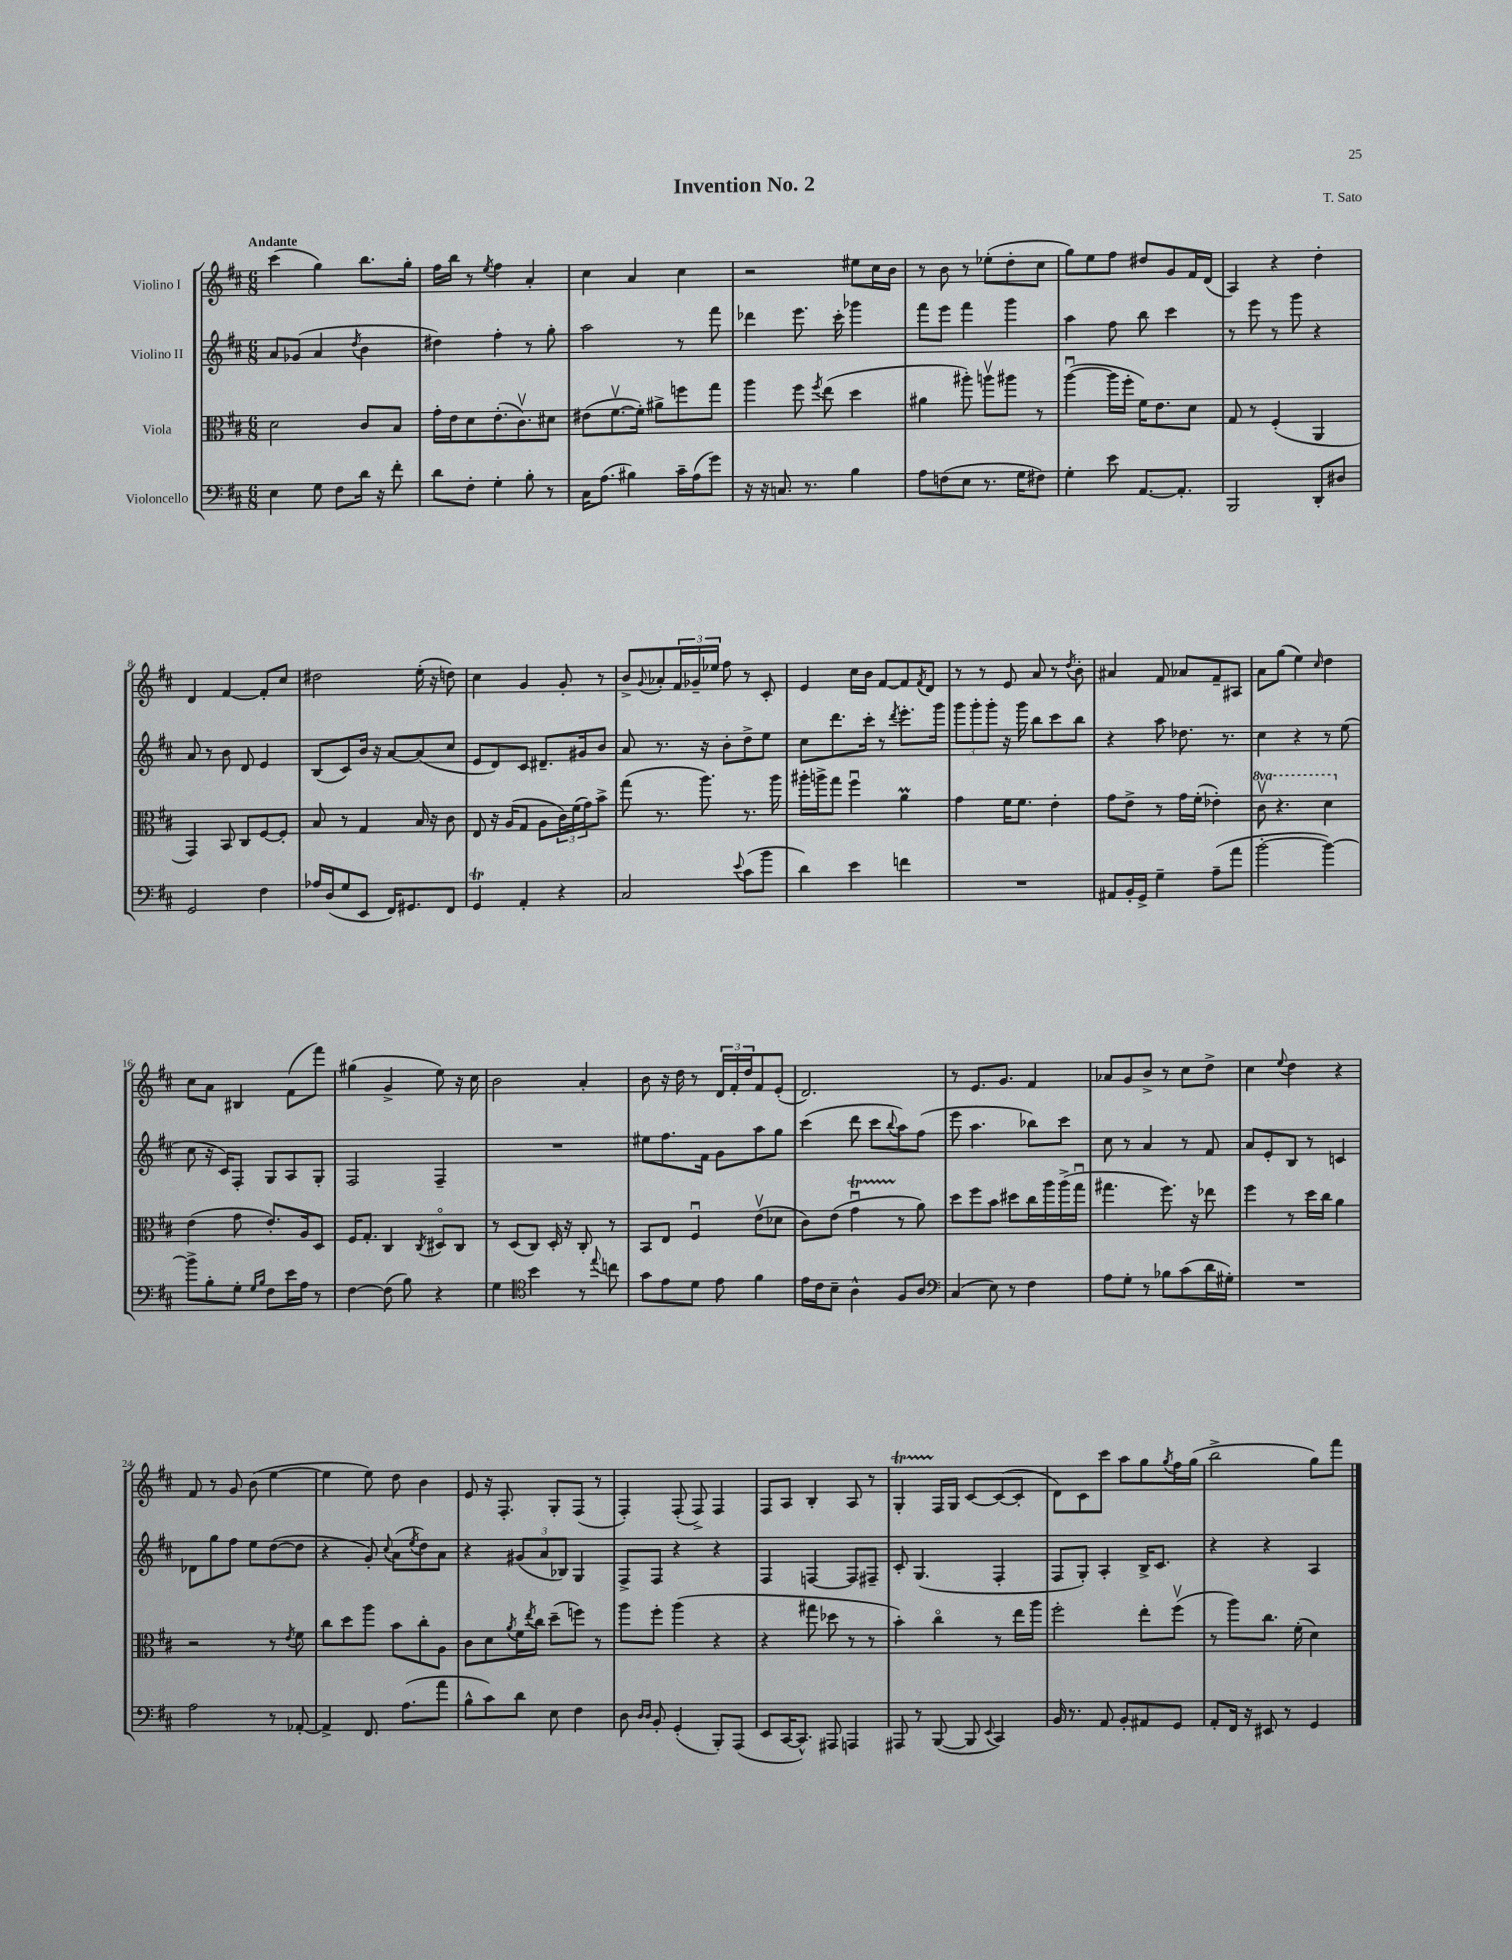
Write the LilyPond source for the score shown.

\header { title = "Invention No. 2" composer = "T. Sato" }
<<
\new StaffGroup <<
\new Staff = "s0" \with { instrumentName = "Violino I" } {
    \clef treble \key d \major \numericTimeSignature \time 6/8 \tempo "Andante"
    cis'''4( g''4) b''8. g''16-. |
    fis''16 b''16 r8 \acciaccatura { e''8 } fis''4 a'4-. |
    cis''4 a'4 cis''4 |
    r2 eis''8 cis''16 b'16 |
    r8 b'8 r8 ees''8-.( d''8-. cis''8 |
    g''8) e''8 fis''8 dis''8 g'8 fis'16 d'16( |
    a4) r4 d''4-. |
    d'4 fis'4~ fis'8-. cis''8 |
    dis''2 e''16-.( r16 d''8) |
    cis''4 g'4 g'8-. r8 |
    b'8-> \appoggiatura { g'8 } aes'8-. \tuplet 3/2 { fis'16 ges'16-- ees''16 } fis''8 r8 cis'8-. |
    e'4 cis''16 b'16 fis'8~ fis'8 \acciaccatura { fis'8 } d'8 |
    r8 r8 e'8 a'8 r8 \acciaccatura { d''8 } b'8-. |
    ais'4 fis'8 aes'8 fis'8-- ais8 |
    a'8 g''8( e''4) \grace { cis''16 } d''4 |
    cis''8 a'8 bis4 fis'8( fis'''8) |
    gis''4( g'4-> e''8) r16 cis''16 |
    b'2 a'4-. |
    b'8 r16 d''16 r8 \tuplet 3/2 { d'16 fis'16-. d''16 } fis'8 e'8-.( |
    d'2.) |
    r8 e'8. g'8. fis'4 |
    aes'8 g'8 b'8-> r8 cis''8 d''8-> |
    cis''4 \appoggiatura { e''8 } d''4 r4 |
    fis'8 r8 g'8 b'8( e''4~ |
    e''4 e''8) d''8 b'4 |
    e'8 r16 fis8.-. g8-. fis8( r8 |
    fis4-.) fis8-.( fis8->) fis4 |
    fis8 a8 b4-. a8 r8 |
    g4-.\startTrillSpan fis16\stopTrillSpan g16 cis'8~ cis'8~( cis'8-. |
    d'8) cis'8 cis'''8 a''8 g''8 \acciaccatura { g''8 } fis''16 g''16( |
    b''2-> g''8) fis'''8 \bar "|." |
}
\new Staff = "s1" \with { instrumentName = "Violino II" } {
    \clef treble \key d \major \numericTimeSignature \time 6/8
    a'8 ges'8( a'4 \acciaccatura { d''8 } b'4 |
    dis''4) fis''4-. r8 g''8-. |
    a''2 r8 fis'''8 |
    des'''4 e'''8. cis'''16-. ges'''4 |
    fis'''8 e'''8 fis'''4 g'''4 |
    a''4 fis''8 b''8 cis'''4 |
    r8 e'''8 r8 g'''8 r4 |
    a'8 r8 b'8 d'8 e'4 |
    b8( cis'8) b'16 r16 a'8~ a'8( cis''8 |
    e'8 d'8) cis'8 dis'8.-- gis'16 b'8 |
    a'8 r8. r16 b'8-. d''8-> e''8 |
    cis''8 d'''8. cis'''16-. r8 \acciaccatura { d'''8 } e'''8.-. g'''16 |
    \tuplet 3/2 { g'''8 g'''8-. g'''8-. } r16 g'''16 b''8 cis'''8 b''8 |
    r4 a''8 des''8. r8. |
    cis''4 r4 r8 e''8( |
    cis''8 r16 cis'16) fis8-. g8 a8 g8-. |
    fis2 fis4-- |
    R2. |
    eis''8 fis''8. fis'16 g'8 a''8 g''8 |
    cis'''4( d'''8 cis'''8 \appoggiatura { b''8 } a''8) fis''8( |
    e'''8 a''4. bes''8) cis'''8 |
    cis''8 r8 a'4 r8 fis'8 |
    a'8 e'8-. b8 r8 c'4 |
    des'8 g''8 fis''8 e''8 d''8~( d''8 |
    r4 g'8-.) \appoggiatura { cis''8 } a'8( \acciaccatura { e''8 } d''8) a'8 |
    r4 \tuplet 3/2 { gis'8( a'8 bes8) } g4 |
    fis8-> fis8 r4 r4 |
    fis4 f4~ f8 fis8-- |
    cis'8-. g4.( fis4-. |
    fis8 g8-.) a4-. b16-> cis'8. |
    r4 r4 a4 \bar "|." |
}
\new Staff = "s2" \with { instrumentName = "Viola" } {
    \clef alto \key d \major \numericTimeSignature \time 6/8 \set Staff.ottavationMarkups = #ottavation-simple-ordinals
    d'2 cis'8 b8 |
    g'16-. e'16 d'8 e'8.-.( cis'8.\upbow) dis'8 |
    eis'8( fis'8.~\upbow fis'16-.) ais'8-> f''8 g''8 |
    a''4 fis''8 \acciaccatura { fis''8 } e''8( d''4 |
    ais'4 ais''8-.) a''8\upbow ais''8 r8 |
    a''4~\downbow( a''16 fis''16-. fis'16) e'8. d'8 |
    g8 r8 fis4-.( a,4 |
    g,4) b,8 cis8 fis8~ fis8-. |
    b8 r8 g4 b16 r16 cis'8 |
    e8 r16 a16( g8 a8 \tuplet 3/2 { cis'16) fis'16( g'16) } b'8-> |
    g''8( r8. a''8.) r8. a''16 |
    ais''16-. a''16-> g''8 fis''4\downbow a'4\prall |
    g'4 fis'16 fis'8. e'4-. |
    g'8 e'8-> r8 g'16 fis'16-.( ees'4-.) |
    \ottava #1 cis''8\upbow r4. d''4 \ottava #0 |
    e'4( g'8 e'8.-.) a16 d8 |
    fis16 g8.-. cis4 \acciaccatura { cis8 } dis8\flageolet cis8 |
    r8 d8( cis8) d16-. r16 cis8-. r8 |
    b,8 e8 fis4\downbow e'8\upbow( des'8 |
    cis'8) e'8( g'4\downbow\startTrillSpan r8\stopTrillSpan a'8) |
    d''8 fis''8 b'8 dis''8 cis''16 a''16 a''16->( g''16\downbow |
    gis''4. fis''8.) r16 ees''8 |
    fis''4 r8 d''16 cis''16 a'4 |
    r2 r8 \acciaccatura { e'8 } fis'8 |
    cis''8 d''8 a''8 b'8 cis''8-. a8 |
    cis'8 d'8 \acciaccatura { a'8 } fis'16 \acciaccatura { e''8 } cis''16 d''8--( f''8) r8 |
    a''8 fis''8-. a''4( r4 |
    r4 gis''8 des''8 r8 r8 |
    b'4-.) cis''4\flageolet r8 e''16 a''16 |
    fis''2-. e''8-. fis''8\upbow( |
    r8 a''8) cis''8. fis'16-.( d'4) \bar "|." |
}
\new Staff = "s3" \with { instrumentName = "Violoncello" } {
    \clef bass \key d \major \numericTimeSignature \time 6/8
    e4 g8 fis8 d'16 r16 fis'8-. |
    d'8 fis8-. g4-. b8-. r8 |
    cis16 a8.( bis4) cis'16-- a16( g'8) |
    r16 r16 c8. r8. b4 |
    a8 f8( e8 r8. g16 fis8) |
    g4-. e'8 a,8.~ a,8.-. |
    b,,2 d,8-. dis8 |
    g,2 fis4 |
    aes16 d16( g8 e,8 fis,16) gis,8. fis,8 |
    g,4\trill a,4-. r4 |
    cis2 \appoggiatura { e'8 } cis'8( b'8 |
    d'4) e'4 f'4 |
    R2. |
    ais,8 b,16-. g,16-> g4-- a8--( a'8 |
    b'2~-. b'4~) |
    b'8-> b8-. g8-. \grace { g16 b16 } fis8 e'16 a16 r8 |
    fis4~ fis8( b8) r4 |
    g4 \clef tenor b'4 r8 \appoggiatura { e''8 } c''8 |
    g'8 e'8 d'8 e'8 fis'4 |
    e'16 cis'16 b8-- a4-^ fis8 a8 |
    \clef bass cis4( e8) r8 fis4 |
    a8 g8-. r8 bes8 cis'8( d'16 gis16-.) |
    R2. |
    a2 r8 aes,8~-. |
    aes,4-> fis,8. a8.( a'8 |
    b8-^ cis'8) d'8 e8 fis4 |
    d8 \grace { d16 d16 } b,8-. g,4-.( b,,8-.) a,,8( |
    e,8 cis,16~ cis,8.-^) ais,,8 a,,4 |
    ais,,8 r8 b,,8~( b,,8 \appoggiatura { e,8 } cis,4) |
    b,16 r8. a,8 b,8-. ais,8 g,8 |
    a,8-. fis,16 r16 eis,8 r8 g,4 \bar "|." |
}
>>
>>
